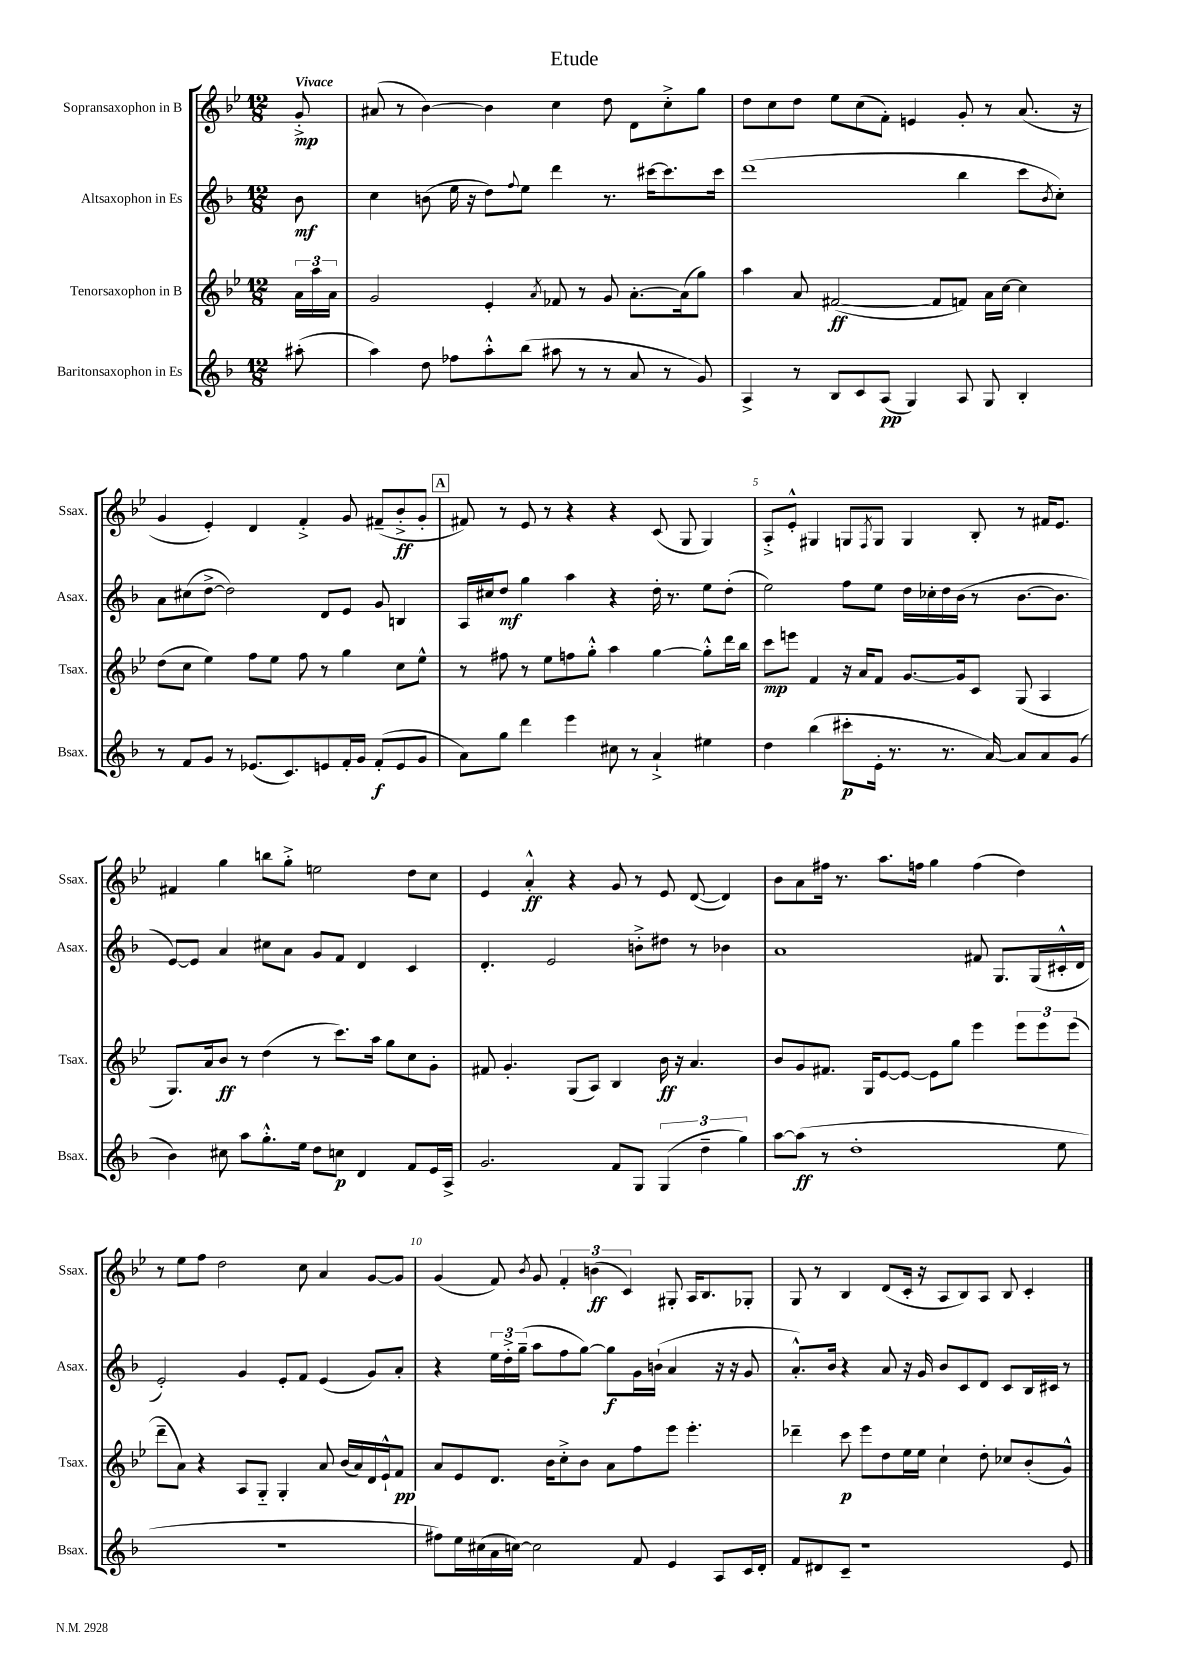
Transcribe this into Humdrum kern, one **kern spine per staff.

**kern	**kern	**kern	**kern
*staff4	*staff3	*staff2	*staff1
*clefG2	*clefG2	*clefG2	*clefG2
*k[b-]	*k[b-e-]	*k[b-]	*k[b-e-]
*M12/8	*M12/8	*M12/8	*M12/8
(8aa#'	24a	8b-	8g'^
.	24aa	.	.
.	24a	.	.
=	=	=	=
4aa)	2g	4cc	(8a#
.	.	.	8r
8dd	.	(8b	[4b-)
8ff-	.	16ee	.
.	.	16r	.
8aa'^^	4e-'	8dd)	4b-]
.	.	8qqff	.
(8bb-	.	8ee	.
.	8qa	.	.
8aa#	8f-	4ddd	4cc
8r	8r	.	.
8r	8g	8.r	8dd
8a	[8.a'	.	8d
.	.	[16ccc#	.
8r	.	8.ccc#]	8cc'^
.	(16a]	.	.
8g)	8gg)	.	8gg
.	.	16ccc#	.
=	=	=	=
4A^	4aa	(1ddd	8dd
.	.	.	8cc
8r	8a	.	8dd
8B-	([2f#	.	8ee-
8c	.	.	(8cc
(8A	.	.	8f')
4G)	.	.	4e
.	8f#]	.	.
8A	8f)	4bb-	8g'
8G	16a	.	8r
.	[16cc	.	.
4B-'	4cc]	8ccc	(8.a
.	.	8qb-	.
.	.	8cc')	.
.	.	.	16r
=	=	=	=
8r	(8dd	8a	4g
8f	8cc	(8cc#	.
8g	4ee-)	[8dd^	4e-')
8r	.	2dd])	.
(8.e-	8ff	.	4d
.	8ee-	.	.
8.c)	.	.	.
.	8ff	.	4f'^
8e	8r	8d	.
16f'	4gg	8e	8g
16g	.	.	.
(8f'	.	8g	(8f#~
8e	8cc	4B	8b-'^
8g	8ee-^^	.	8g'
=	=	=	=
8a)	8r	16A	8f#)
.	.	16cc#	.
8gg	8ff#	8dd	8r
4ddd	8r	4gg	8e-
.	8ee-	.	8r
4eee	8ff	4aa	4r
.	8gg'^^	.	.
8cc#	4aa	4r	4r
8r	.	.	.
4a`^	[4gg	16dd'	(8c
.	.	8.r	.
.	.	.	8G
4ee#	8gg'^^]	8ee	4G)
.	16ddd	(8dd'	.
.	16bb-	.	.
=	=	=	=
4dd	8ccc	2ee)	8A'^
.	8eee	.	8e-'^^
(4bb-	4f	.	4G#
8ccc#'	16r	8ff	8G
.	16a	.	.
.	.	.	8qF
16e'	8f	8ee	8G
8.r	.	.	.
.	[8.g	16dd	4G
.	.	16cc-'	.
8.r	.	16dd	.
.	16g]	(16b-	.
.	8c	8r	8B-'
[16a)	.	.	.
8a]	(8G	[8.b-	8r
8a	4A	.	16f#
.	.	8.b-]	8.e-
(8g	.	.	.
=	=	=	=
4b-)	8.G)	[8e)	4f#
.	.	8e]	.
.	16a	.	.
8cc#	8b-	4a	4gg
8aa	8r	.	.
8.gg'^^	(4dd	8cc#	8bb
.	.	8a	8gg'^
16ee	.	.	.
8dd	8r	8g	2ee
8cc	8.ccc)	8f	.
4d	.	4d	.
.	16aa	.	.
.	8gg	.	.
8f	8cc	4c	8dd
16e	8g'	.	8cc
16A^	.	.	.
=	=	=	=
2.g	8f#	4.d'	4e-
.	4.g'	.	.
.	.	.	4a'^^
.	.	2e	.
.	(8G	.	4r
.	8A)	.	.
8f	4B-	.	8g
8G	.	8b'^	8r
(6G	16b-	8dd#	8e-
.	16r	.	.
.	4.a	8r	([8d
6dd~	.	.	.
.	.	4b-	4d])
6gg)	.	.	.
=	=	=	=
[8aa	8b-	1a	8b-
(8aa]	8g	.	8a
8r	8.f#	.	16ff#
.	.	.	8.r
1dd'	.	.	.
.	16G	.	.
.	[8e-	.	8.aa
.	8e-_	.	.
.	.	.	16ff
.	8e-]	.	4gg
.	8gg	.	.
.	4eee-	8f#	(4ff
.	.	8.G	.
.	12eee-	.	4dd)
.	.	(16G	.
.	12eee-	.	.
8ee	.	16c#'^^	.
.	(12eee-	.	.
.	.	16d	.
=	=	=	=
1.r	8ddd~	2e')	8r
.	8a)	.	8ee-
.	4r	.	8ff
.	.	.	2dd
.	8A	4g	.
.	8G'~	.	.
.	4G'	8e'	.
.	.	8f	8cc
.	8a	(4e	4a
.	(16b-	.	.
.	16a)	.	.
.	16d	8g)	[8g
.	16e-`^^	.	.
.	8f	8a'	8g]
=	=	=	=
8ff#)	8a	4r	(4g
16ee	8e-	.	.
(16cc#	.	.	.
16a	8.d	24ee	8f)
.	.	24dd'^	.
[16cc)	.	.	.
.	.	(24gg~	.
.	.	.	8qb-
2cc]	.	8aa	8g
.	16b-	.	.
.	8cc'^	8ff	6f'
.	8b-	[8gg)	.
.	.	.	(6b
.	8a	8gg]	.
.	.	.	6c)
8f	8ff	16g	.
.	.	(16b`	.
4e	8eee-	4a	8G#'
.	4.eee-'	.	16A
.	.	.	8.B-
8A	.	16r	.
.	.	16r	.
16c	.	8g	8G-'
16d'	.	.	.
=	=	=	=
8f	4ddd-~	8.a'^^)	8G
8d#	.	.	8r
.	.	16b-	.
8c~	8ccc	4r	4B-
1r	8eee-	.	.
.	8dd	8a	(8d
.	16ee-	16r	16c'
.	16ee-	16g	16r
.	4cc`	8b-	8A
.	.	8c	8B-)
.	8dd'	8d	8A
.	8cc-	8c	8B-
.	(8b-'	16B-	4c'
.	.	16c#	.
8e	8g^^)	8r	.
==	==	==	==
*-	*-	*-	*-
